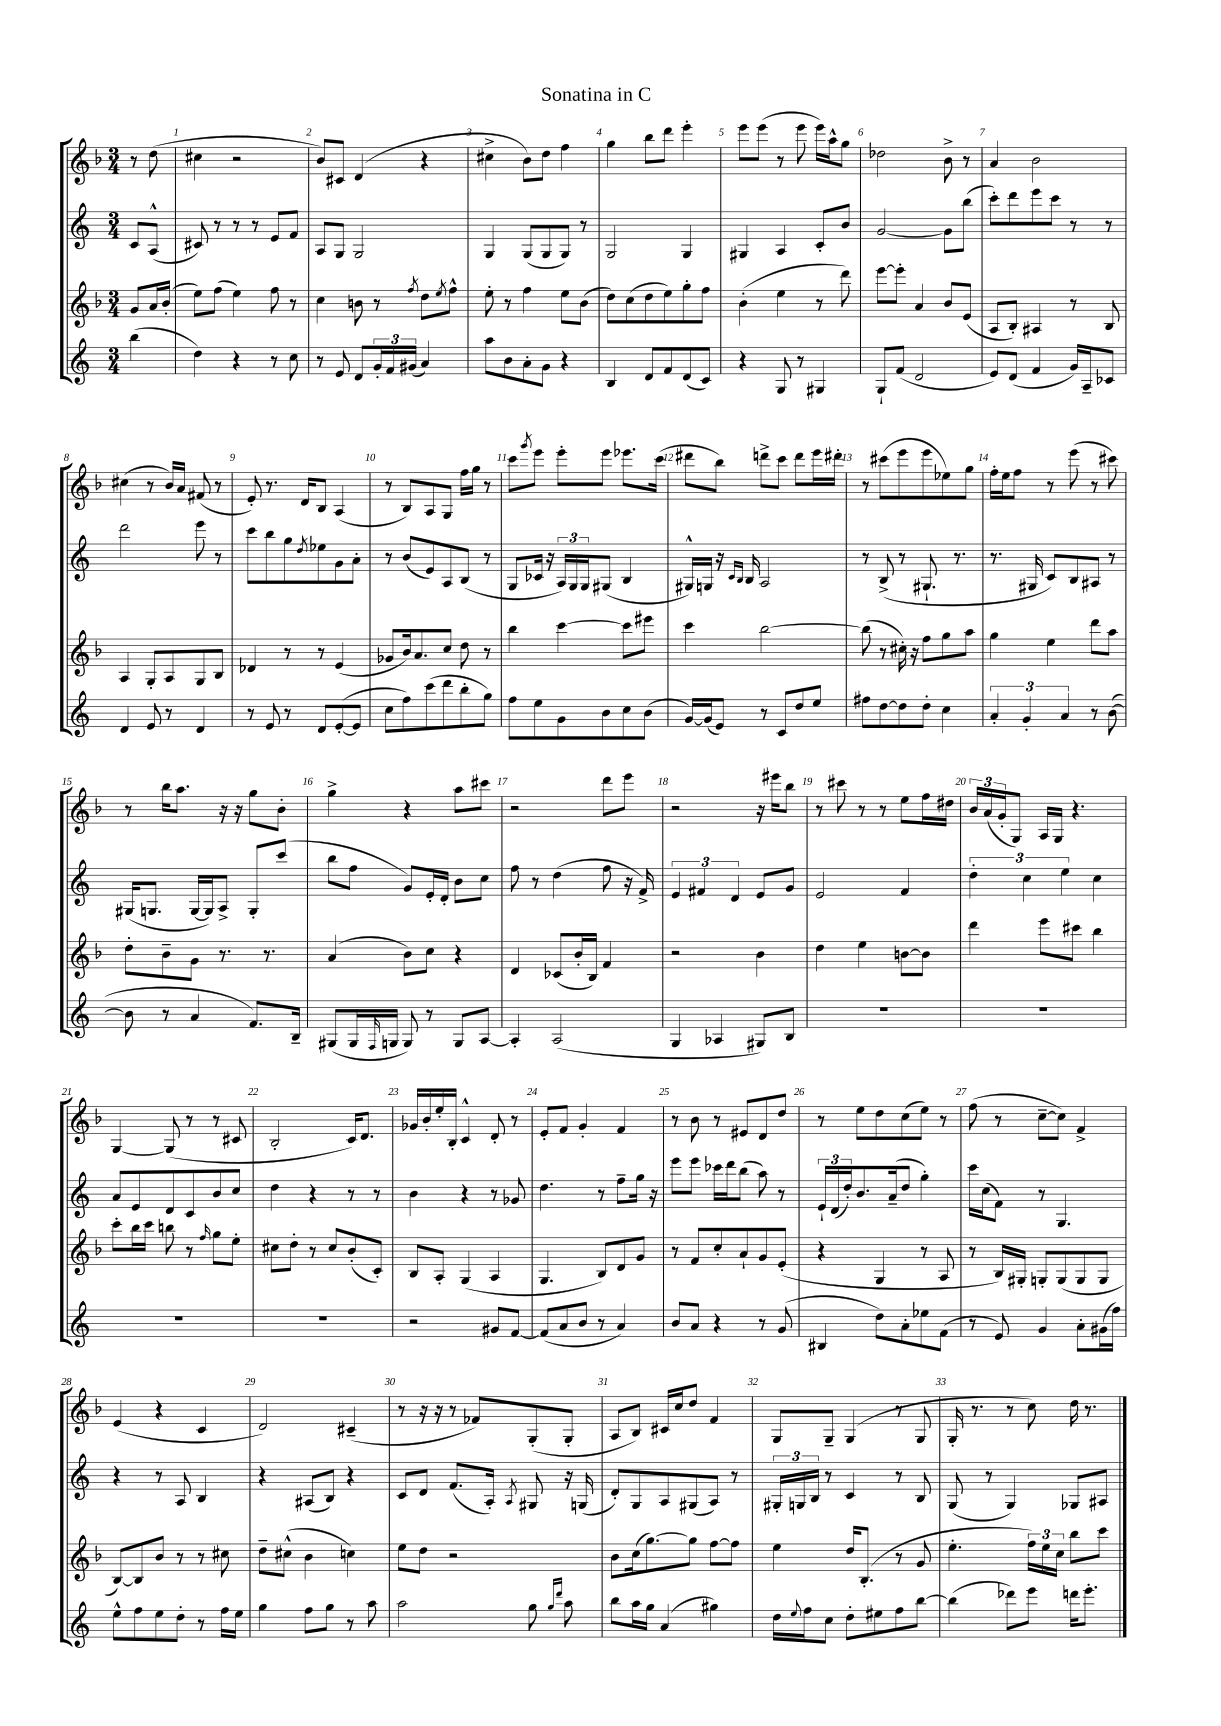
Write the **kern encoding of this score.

**kern	**kern	**kern	**kern
*staff4	*staff3	*staff2	*staff1
*clefG2	*clefG2	*clefG2	*clefG2
*k[]	*k[b-]	*k[]	*k[b-]
*M3/4	*M3/4	*M3/4	*M3/4
(4bb\	8g/L	8c/L	8r
.	16a/L	(8A^^/J	(8dd\
.	(16b-'/JJ	.	.
=	=	=	=
4dd\)	8ee\L)	8c#/)	4cc#\
.	(8ff\J	8r	.
4r	4ee\)	8r	2r
.	.	8r	.
8r	8ff\	8e/L	.
8cc\	8r	8f/J	.
=	=	=	=
8r	4cc\	8A/L	8b-/L)
8e/	.	8G/J	8c#/J
8d/L	8b\	2G/	(4d/
24g'/L	8r	.	.
24f/	.	.	.
(24g#/JJ	.	.	.
.	8qff/	.	.
4a/)	8dd\L	.	4r
.	8qee/	.	.
.	8ff^^\J	.	.
=	=	=	=
8aa\L	8ee'\	4G/	4cc#^\
8b\	8r	.	.
8a'\	4ff\	(8G/L	8b-\L)
8g\J	.	8G/	8dd\J
4r	8ee\L	8G/J)	4ff\
.	(8b-\J	8r	.
=	=	=	=
4B/	8dd\L)	2G/	4gg\
.	(8cc\	.	.
8d/L	8dd\	.	8bb-\L
8f/	8ee\)	.	8ddd\J
(8d/	8gg'\	4G/	4eee'\
8c/J)	8ff\J	.	.
=	=	=	=
4r	(4b-'\	4G#/	8eee\L
.	.	.	(8eee\J
8G/	4ee\	4A/	8r
8r	.	.	8eee\
4G#/	8r	8c'/L	16eee\LL)
.	.	.	16aa^^\J
.	8ddd\)	8b/J	8gg\J
=	=	=	=
8G`/L	[8eee\L	[2g/	2dd-\
(8f/J	8eee'\]J	.	.
2d/	4a/	.	.
.	8b-/L	8g\]L	8b-^\
.	(8e/J	(8bb\J	8r
=	=	=	=
8e/L)	8A/L	8ccc'\L)	4a/
(8d/J	8B-'/J)	8ddd\	.
4f/	4A#/	8eee\	2b-\
.	.	8ccc\J	.
16g/LL)	8r	8r	.
16A~/J	.	.	.
8c-/J	8B-/	8r	.
=	=	=	=
4d/	4A/	2ddd\	(4cc#\
8e/	8G'/L	.	8r
8r	8A/	.	16b-/LL)
.	.	.	16a/JJ
4d/	8G/	8eee\	(8f#/
.	8B-/J	8r	8r
=	=	=	=
8r	4d-/	8ccc\L	8e'/)
8e/	.	8bb\	8.r
8r	8r	8gg\	.
.	.	.	16d/LK
.	.	8qdd/	.
8d/L	8r	8ee-\	8B-/J
([8e'/	(4e/	8g\	(4A/
8e/]J	.	8a'\J	.
=	=	=	=
8cc\L	8g-/L	8r	8r
8ff\)	16b-/k)	(8b/L	8B-/L)
.	8.a/	.	.
(8ccc\	.	8e/)	8A/
8ddd\	8cc/J	8A/	8G/J
8bb'\	8dd\	(8B/J	16ff\LL
.	.	.	16gg\JJ
8gg\J)	8r	8r	8r
=	=	=	=
8ff\L	4bb-\	8G/L	8ccc\L
.	.	.	8qggg/
8ee\	.	16c-/Jk	8eee\J
.	.	16r	.
8g\	[4ccc\	24A/LL)	8eee'\L
.	.	24G/	.
.	.	24G/J	.
8b\	.	(8G#/J	8eee\J
8cc\	8ccc\]L	4B/	8.eee-\L
(8b\J	8eee#\J	.	.
.	.	.	(16ccc\Jk
=	=	=	=
[16g/LL)	4ccc\	16G#^^/LL)	8ddd#\L
(16g/]J	.	16G/JJ	.
8e/J)	.	16r	8bb-\J)
.	.	16qqc/LL	.
.	.	16qqB/JJ	.
.	.	16B/	.
8r	[2bb-\	2A/	8ddd^\L
8c/L	.	.	8ccc\J
8dd/	.	.	8ddd\L
8ee/J	.	.	16eee\L
.	.	.	16ddd#'\JJ
=	=	=	=
8ff#\L	(8bb-\]	8r	8r
[8dd\	8r	(8B^/	(8ccc#\L
8dd\]	16cc#'\)	8r	8eee\
.	16r	.	.
8dd'\J	8ff\L	8.G#`/	8eee\
4cc\	8gg\	.	8ee-\)
.	.	8.r	.
.	8aa\J	.	8gg\J
=	=	=	=
6a'/	4gg\	8.r	16ff'\LL
.	.	.	16ee\J
.	.	.	8ff\J
6g'/	.	.	.
.	.	16G#/	.
.	4ee\	8c/L)	8r
6a/	.	.	.
.	.	8B/	(8eee\
8r	8ddd\L	8A#/J	8r
([8b\	8aa\J	8r	8ccc#\)
=	=	=	=
8b\]	8dd'\L	(16G#/LK	8r
.	.	8.G/J	.
8r	8b-~\	.	16bb-\LK
.	.	.	8.aa\J
4a/	8g\J	[16G/LL	.
.	.	16G/]J)	.
.	8.r	8A^/J	16r
.	.	.	16r
8.f/L)	.	8G'/L	8gg\L
.	8.r	.	.
.	.	(8ccc/J	8b-'\J
16B~/Jk	.	.	.
=	=	=	=
(8G#/L	(4a/	8bb\L	4gg^\
16G#/L	.	8ff\J	.
16qqF/	.	.	.
16G/JJ	.	.	.
8G/)	8b-\L)	8g/L)	4r
8r	8cc\J	16e'/L	.
.	.	16d'/JJ	.
8G/L	4r	8b\L	8aa\L
[8A/J	.	8cc\J	8ccc#\J
=	=	=	=
4A'/]	4d/	8ff\	2r
.	.	8r	.
(2A/	(8c-/L	(4dd\	.
.	16b-'/L	.	.
.	16B-/JJ)	.	.
.	4f/	8ff\	8ddd\L
.	.	16r	8eee\J
.	.	16f^/)	.
=	=	=	=
4G/	2r	6e/	2r
.	.	6f#/	.
4A-/	.	.	.
.	.	6d/	.
8G#/L)	4b-\	8e/L	16r
.	.	.	16eee#\LK
8B/J	.	8g/J	8bb-\J
=	=	=	=
2.r	4dd\	2e/	8r
.	.	.	8ccc#\
.	4ee\	.	8r
.	.	.	8r
.	[8b\L	4f/	8ee\L
.	8b\]J	.	16ff\L
.	.	.	16dd#\JJ
=	=	=	=
2.r	4ddd\	6dd'\	24b-/LL
.	.	.	(24a/
.	.	.	24g'/J
.	.	.	8G/J)
.	.	6cc\	.
.	8eee\L	.	16A/LL
.	.	.	16G/JJ
.	.	6ee\	.
.	8ccc#\J	.	4.r
.	4bb-\	4cc\	.
=	=	=	=
2.r	8ccc'\L	8a/L	[4G/
.	16bb-\L	8e/	.
.	16ccc\JJ	.	.
.	8bb\	8d/	(8G/]
.	8r	8c/	8r
.	16qqff/	.	.
.	8gg\L	8b/	8r
.	8ee'\J	8cc/J	8c#/
=	=	=	=
2.r	8cc#\L	4dd\	2B-'/
.	8dd'\J	.	.
.	8r	4r	.
.	8cc#/L	.	.
.	(8b-'/	8r	16c/LK)
.	.	.	8.d/J
.	8c'/J)	8r	.
=	=	=	=
2r	8B-/L	4b\	16g-/LL
.	.	.	16b-'/
.	8A'/J	.	16ee'/
.	.	.	16B-'/JJ
.	(4G/	4r	4c^^/
8g#/L	4A/	8r	8d'/
[8f/J	.	8g-/	8r
=	=	=	=
(8f/]L	4.G/	4.dd\	8e'/L
8a/	.	.	8f/J
8b/J	.	.	4g'/
8r	8B-/L)	8r	.
4a/)	8d/	8ff~\L	4f/
.	8g/J	16gg\Jk	.
.	.	16r	.
=	=	=	=
8b/L	8r	8eee\L	8r
8a/J	8f/L	8eee\J	8b-\
4r	8cc'/	16ccc-\LL	8r
.	.	16ddd\J	.
.	8a`/	(8bb\J	8e#/L
8r	8g/	8aa\)	8d/
(8g/	(8e'/J	8r	8dd/J
=	=	=	=
4B#/	4r	24e`/LL	8r
.	.	(24d/	.
.	.	24dd'/J)	.
.	.	8.b/	8ee\L
8dd\L)	4G/	.	8dd\
.	.	(16a~/k	.
8a'\	.	8dd/J	(8cc\
8ee-\	8r	4gg'\)	8ee\J)
(8f\J	8A/	.	8r
=	=	=	=
8r	8r	16ccc\LL	(8ff\
.	.	(16cc\J	.
8e/)	16B-/LL)	8f\J)	8r
.	16G#'/JJ	.	.
4g/	8G'/L	8r	[8cc~\L
.	(8G/	4.G/	8cc\]J)
8a'\L	8G/	.	4f^/
(16g#\L	8G/J	.	.
16ff\JJ)	.	.	.
=	=	=	=
8ee^^\L	[8B-/L)	4r	(4e/
8ff\	8B-/]	.	.
8ee\	8b-/J	8r	4r
8dd'\J	8r	8A/	.
8r	8r	4B/	4c/
16ff\LL	8cc#\	.	.
16ee\JJ	.	.	.
=	=	=	=
4gg\	8dd~\L	4r	2d/)
.	(8cc#^^\J	.	.
8ff\L	4b-\	(8A#/L	.
8gg\J	.	8B/J)	.
8r	4cc\)	4r	(4c#~/
8aa\	.	.	.
=	=	=	=
2aa\	8ee\L	8c/L	8r
.	8dd\J	8d/J	16r
.	.	.	16r
.	2r	(8.f/L	8r
.	.	.	8f-/L)
.	.	16A'/Jk)	.
.	.	8qA/	.
8gg\	.	8G#/	(8G'/
16qqgg/LL	.	.	.
16qqddd/JJ	.	.	.
8aa\	.	16r	8G'/J
.	.	(16G/	.
=	=	=	=
8bb\L	8b-\L	8d'/L)	8A/L
16aa\L	(16cc\k	8G/	8B-/J)
16gg\JJ	[8.gg\)	.	.
(4a/	.	8A/	16c#/LL
.	.	.	16cc/J
.	8gg\]J	(8G#/	8dd/J
4gg#\)	[8ff\L	8A/J)	4f/
.	8ff\]J	8r	.
=	=	=	=
16dd\LL	4ee\	24G#'/LL	8G/L
.	.	24G/	.
8qqee/	.	.	.
16ff\J	.	.	.
.	.	24B/JJ	.
8cc\J	.	8r	8G~/J
8dd'\L	16dd/LK	4c/	(4G/
.	(8.B-'/J	.	.
8ee#\	.	.	.
8ff\	8r	8r	8r
[8bb\J	8g/	8B/	8G/
=	=	=	=
(4bb\]	4.ee'\	(8G/	16G'/
.	.	.	8.r
.	.	8r	.
8ddd-\L)	.	4G/)	8r
8eee\J	24ff\LL)	.	8cc\)
.	24ee\	.	.
.	24cc\JJ	.	.
16ddd\LK	8bb-\L	8G-/L	16dd\
8.eee'\J	.	.	8.r
.	8ccc\J	8A#/J	.
==	==	==	==
*-	*-	*-	*-
